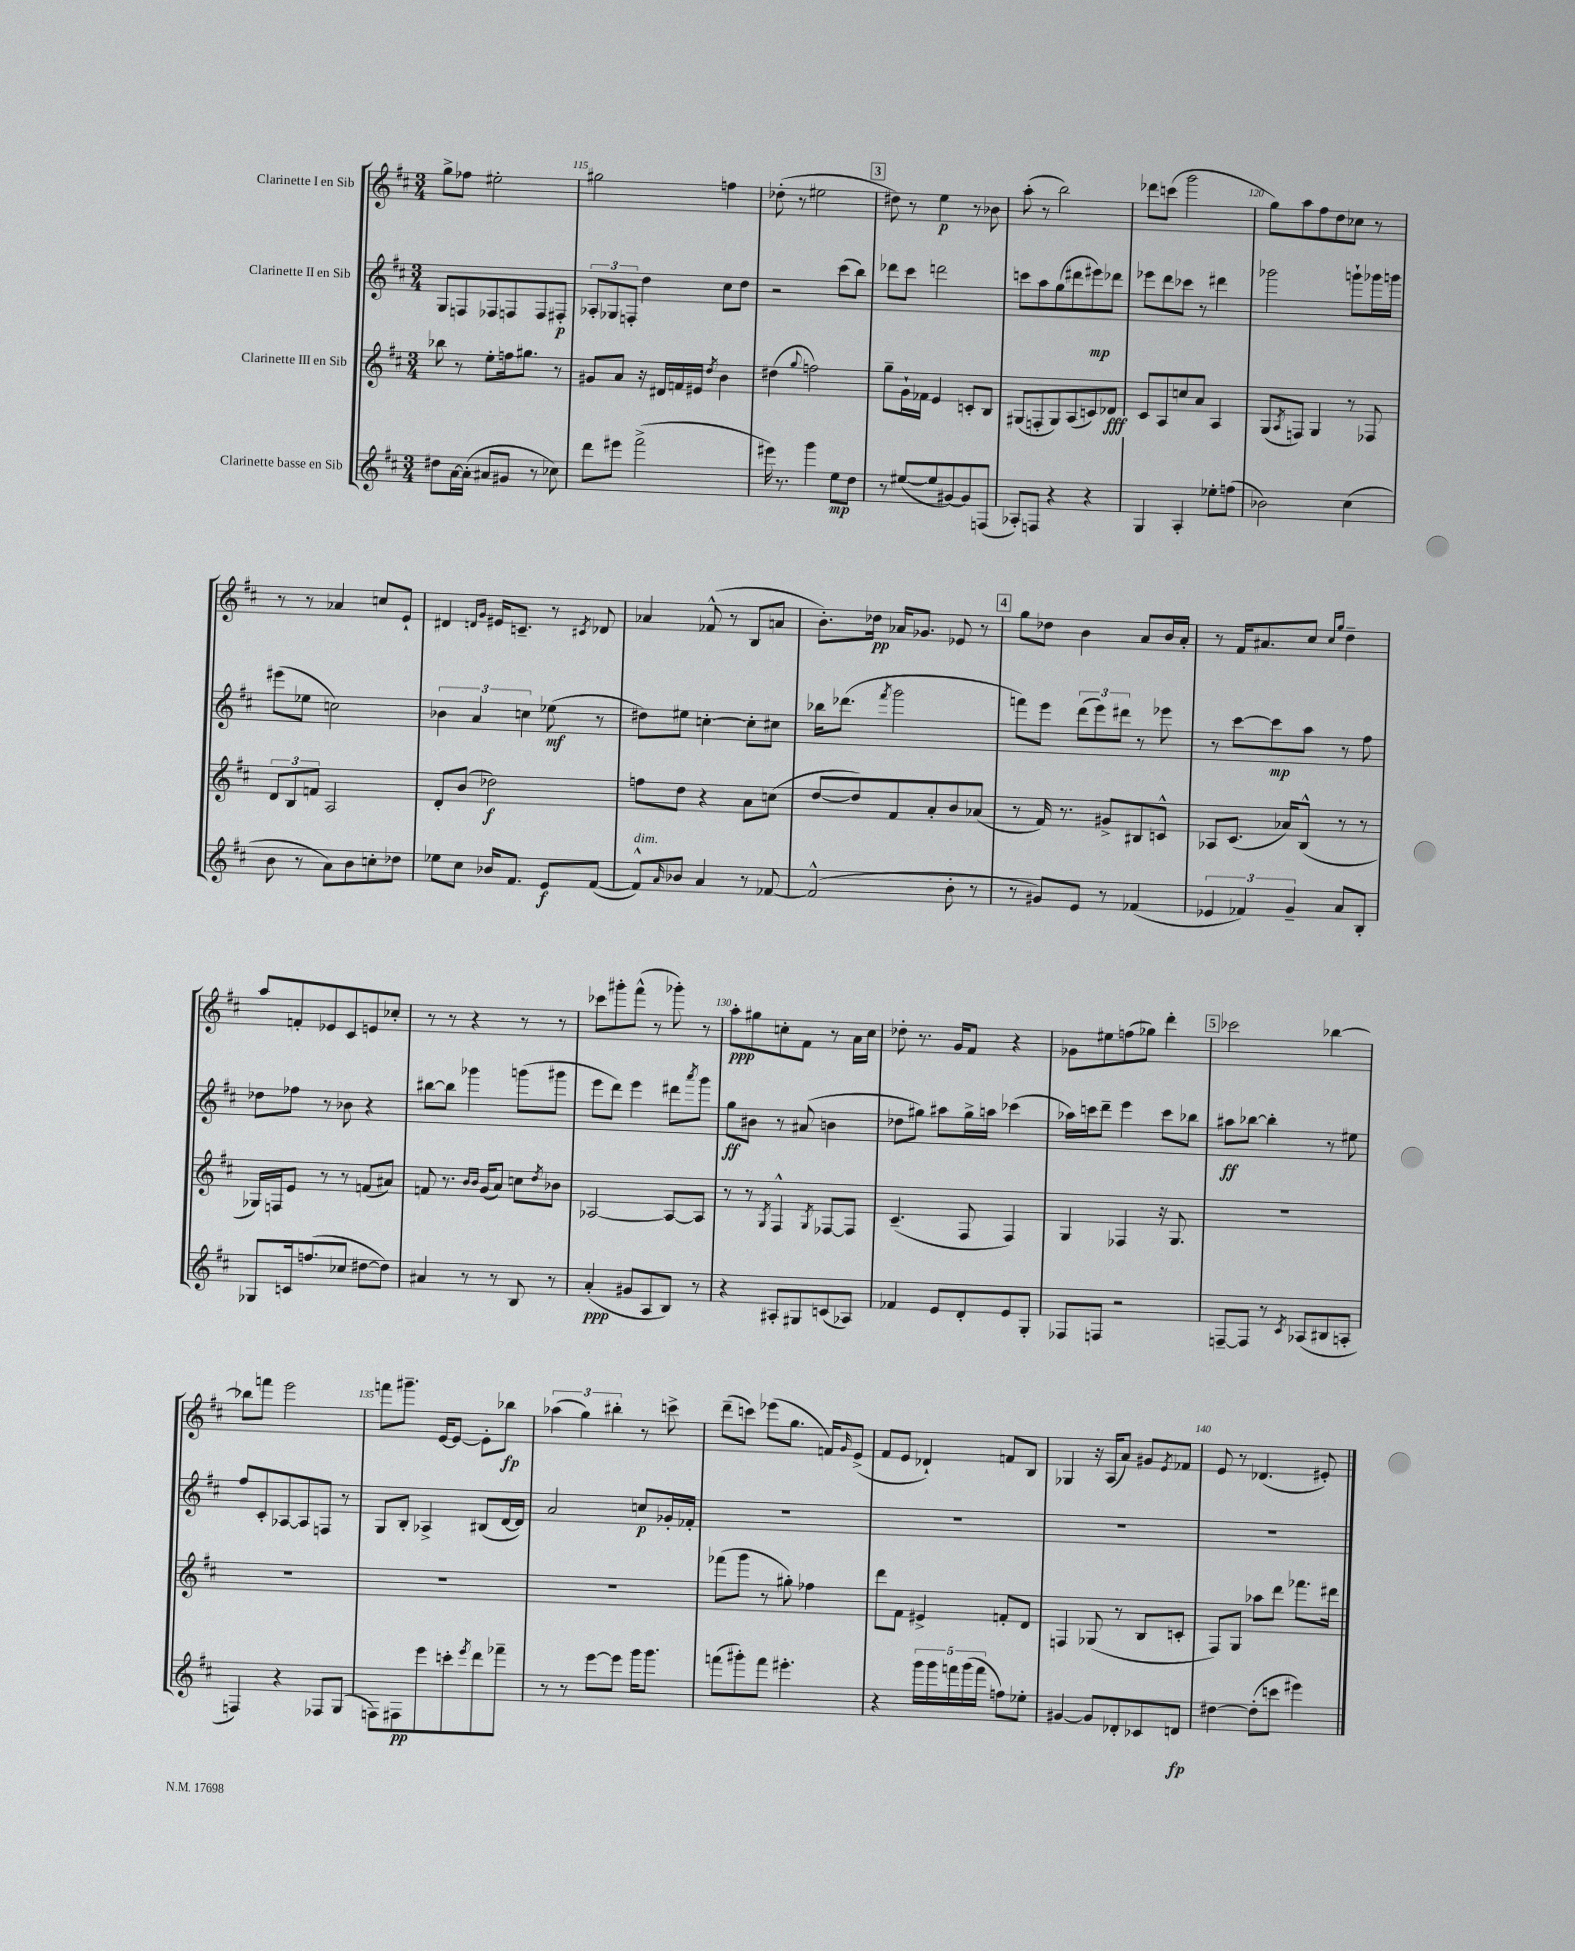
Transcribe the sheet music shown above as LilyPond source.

<<
\new StaffGroup <<
\new Staff = "s0" \with { instrumentName = "Clarinette I en Sib" } {
    \clef treble \key d \major \numericTimeSignature \time 3/4
    g''8-> fes''8 eis''2-. |
    gis''2 f''4 |
    des''8-.( r8 eis''2 |
    \mark \markup { \box "3" } dis''8) r8 e''4\p r8 bes'8 |
    a''8-.( r8 b''2) |
    des'''8 c'''8( g'''2 |
    g''8) a''8 fis''8 d''8 ces''8 r8 |
    r8 r8 aes'4 c''8 e'8-! |
    dis'4 \grace { d'16 g'16 } eis'16 c'8.-- r8 \acciaccatura { cis'8 } des'8 |
    aes'4 fes'8-^( r8 b8 a'8 |
    b'8.-.) des''16\pp aes'16 ges'8. ees'8 r8 |
    \mark \markup { \box "4" } g''8 des''8 b'4 a'8 b'16 a'16-. |
    r8 fis'16 ais'8. cis''8 \grace { cis''16 g''16 } d''4-- |
    a''8 f'8-. ees'8 cis'8 e'8 ces''8-. |
    r8 r8 r4 r8 r8 |
    ces'''8 gis'''8-. fis'''8-^( r8 ges'''8-.) r8 |
    a''8-.\ppp gis''8 c''8-. fis'8 r8 a'16 c''16 |
    des''8-. r8. g'16 fis'8 r4 |
    ges'8 eis''8 f''8( ges''8) d'''4-. |
    \mark \markup { \box "5" } ces'''2 bes''4~ |
    bes''8 f'''8 e'''2 |
    f'''8 gis'''8.-- e'16~ e'8~ e'8-. bes''8\fp |
    \tuplet 3/2 { aes''4( g''4) bis''4-. } r8 c'''8-> |
    d'''8--( c'''8) ees'''8( g''8. f'16) \grace { g'16 } e'8->( |
    fis'8 e'8 des'4-!) f'8 b8 |
    ges4 r16 a16( a'8) gis'8 \acciaccatura { e'8 } fes'8 |
    e'8 r8 des'4.( eis'8-.) \bar "|." |
}
\new Staff = "s1" \with { instrumentName = "Clarinette II en Sib" } {
    \clef treble \key d \major \numericTimeSignature \time 3/4
    g8 f8 fes8 f8 f8 fis8-.\p |
    \tuplet 3/2 { aes8-. ges8 f8-. } d''4 cis''8 d''8 |
    r2 cis'''8( b''8) |
    \mark \markup { \box "3" } des'''8 cis'''8 d'''2 |
    c'''8 a''8 g''8( dis'''8 eis'''8\mp) des'''8 |
    ees'''8 d'''8 ces'''8 r8 dis'''4 |
    ges'''2 g'''8-! ges'''16 g'''16 |
    eis'''8( ees''8 c''2) |
    \tuplet 3/2 { bes'4 a'4 c''4 } ees''8\mf( r8 |
    dis''8) eis''8 c''4~-. c''8-. cis''8 |
    bes''16 des'''8.( \acciaccatura { fis'''8 } g'''2 |
    \mark \markup { \box "4" } f'''8) e'''8 \tuplet 3/2 { d'''8( e'''8) dis'''8 } r8 ees'''8 |
    r8 cis'''8~ cis'''8\mp a''8 r8 fis''8 |
    des''8 fes''8 r8 bes'8 r4 |
    bis''8~ bis''8 ges'''4 g'''8( gis'''8 |
    e'''8 d'''8) e'''4 dis'''8 \acciaccatura { a'''8 } g'''8 |
    g''8\ff bis'8 r8 ais'8( b'4 |
    des''8 gis''8) ais''8 gis''16-> a''16 ces'''4( |
    aes''16) c'''16 d'''8-- e'''4 c'''8 bes''8 |
    \mark \markup { \box "5" } ais''8\ff bes''8~ bes''4-. r8 eis''8 |
    fis''8 cis'8-. aes8~ aes8 f8 r8 |
    g8 b8-. aes4-> bis8( d'16~ d'16) |
    a'2 c''8\p ges'16-. fes'16-. |
    R2. |
    R2. |
    R2. |
    R2. \bar "|." |
}
\new Staff = "s2" \with { instrumentName = "Clarinette III en Sib" } {
    \clef treble \key d \major \numericTimeSignature \time 3/4
    bes''8 r8 e''8-. f''16 gis''8. r8 |
    gis'8 a'8 r16 dis'16 f'16 eis'16 \acciaccatura { d''8 } b'4 |
    dis''4( \appoggiatura { g''8 } f''2) |
    \mark \markup { \box "3" } g''8-- g'16-! fes'16 e'4 c'8-. b8 |
    gis8( f8-. gis8) a8( c'8) des'8\fff |
    cis'8 a8 c''8 a'8 a4 |
    g8( \acciaccatura { a8 } f8) g4 r8 fes8 |
    \tuplet 3/2 { d'8 b8 f'8 } a2 |
    d'8-. b'8( des''2\f) |
    f''8 d''8 r4 a'8 c''8( |
    d''8~ d''8) fis'8 a'8-. b'8 aes'8( |
    \mark \markup { \box "4" } r8 fis'16) r8. gis'8-> bis8 c'8-^ |
    aes8 cis'8.( aes'16) b8-^( r8 r8 |
    ges16) f16 e'8 r8 r8 f'8( ais'8) |
    f'8 r8. \grace { b'16 b'16 } g'16( a'8) c''8 \acciaccatura { d''8 } bes'8 |
    aes2~ aes8~ aes8 |
    r8 r8 \acciaccatura { g8 } fis4-^ \acciaccatura { g8 } fes8~ fes8 |
    cis'4.--( fis8 fis4) |
    g4 fes4 r16 g8. |
    \mark \markup { \box "5" } R2. |
    R2. |
    R2. |
    R2. |
    fes'''8( g'''8 r8 gis''8-.) fes''4 |
    d'''8 fis'8 eis'4-> f'8-. d'8 |
    f4 ges8( r8 b8 c'8-. |
    fis8) g8 aes''8 d'''8 fes'''8. dis'''16 \bar "|." |
}
\new Staff = "s3" \with { instrumentName = "Clarinette basse en Sib" } {
    \clef treble \key d \major \numericTimeSignature \time 3/4
    dis''8 a'16~ a'16-.( ais'8 gis'8 r8 ces''8) |
    d'''8 eis'''8 fis'''2->( |
    eis'''16) r8. g'''4 e''8\mp d''8 |
    \mark \markup { \box "3" } r8 eis''8~( eis''8 gis'8~) gis'8 f8( |
    aes8-.) f8 r4 r4 |
    g4 a4-. ees''8-. f''8( |
    bes'2) cis''4( |
    b'8 r8 a'8) b'8 c''8-. des''8 |
    ees''8 cis''8 bes'16 fis'8. e'8\f fis'8~( |
    fis'8-^^\markup { \italic "dim." }) \grace { a'16 } bes'8 a'4 r8 fes'8~ |
    fes'2-^( b'8-. r8 |
    \mark \markup { \box "4" } r8 gis'8) e'8 r8 fes'4( |
    \tuplet 3/2 { ees'4 fes'4) g'4-- } a'8 b8-. |
    ges8 c'16 f''8.( ces''8 dis''8~ dis''8) |
    ais'4 r8 r8 b8 r8 |
    a'4-.\ppp( gis'8 a8 b8) r8 |
    r4 ais8-. gis8 c'8( aes8) |
    fes'4 e'8 d'8-. e'8 g8-. |
    fes8 f8 r2 |
    \mark \markup { \box "5" } f8~-- f8 r8 \acciaccatura { cis'8 } aes8( bis8 a8-. |
    f4) r4 fes8 g8( |
    f8) fis8\pp e'''8 c'''8-. \acciaccatura { e'''8 } d'''8 fes'''8-- |
    r8 r8 e'''8~ e'''8 g'''16 g'''8. |
    f'''8( gis'''8-.) f'''8 eis'''4.-. |
    r4 \tuplet 5/4 { g'''16 g'''16 f'''16 g'''16( f'''16 } f''8) ees''8-. |
    gis'4~ gis'8 des'8-. ces'8 d'8\fp |
    dis''4~ dis''8-.( c'''8 eis'''4) \bar "|." |
}
>>
>>
\layout { \context { \Score currentBarNumber = #114 \override BarNumber.break-visibility = ##(#f #t #t) barNumberVisibility = #(every-nth-bar-number-visible 5) } }
